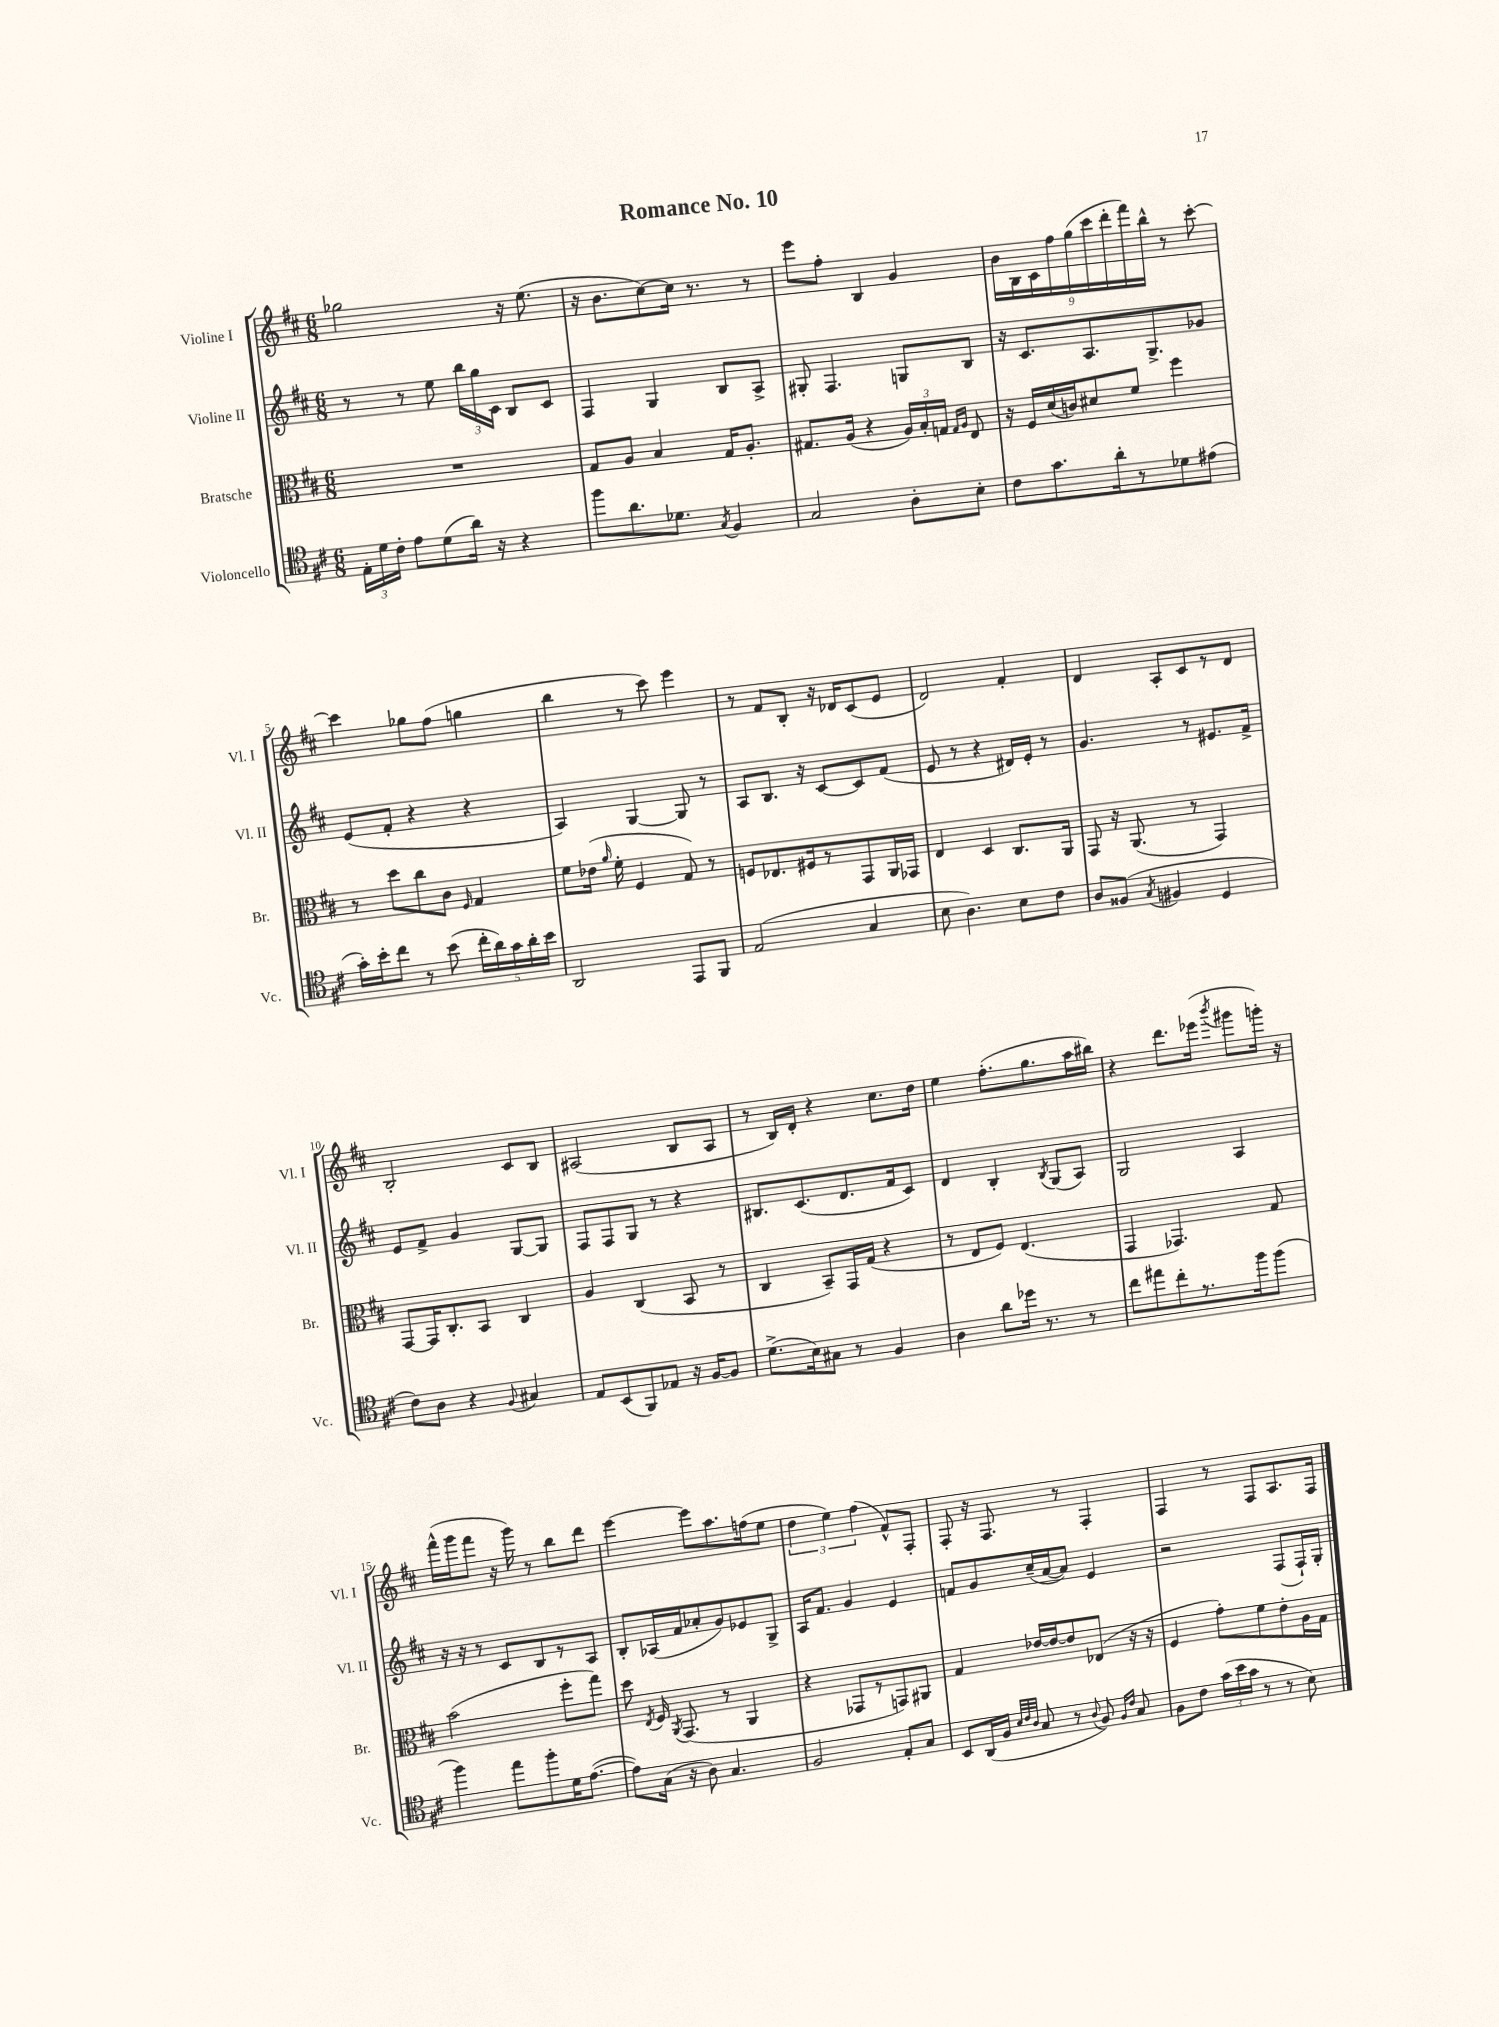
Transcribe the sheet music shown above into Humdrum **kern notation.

**kern	**kern	**kern	**kern
*staff4	*staff3	*staff2	*staff1
*clefC4	*clefC3	*clefG2	*clefG2
*k[f#c#]	*k[f#c#]	*k[f#c#]	*k[f#c#]
*M6/8	*M6/8	*M6/8	*M6/8
24E'	2.r	8r	2gg-
24d	.	.	.
24c#'	.	.	.
8e	.	8r	.
(8d	.	8ee	.
16a)	.	24bb	.
.	.	24gg	.
16r	.	.	.
.	.	24c#	.
4r	.	8B	16r
.	.	.	(8.ee
.	.	8c#	.
=	=	=	=
8ff#	8G	4F#	16r
.	.	.	8.b
8.a	8A	.	.
.	4B	4G	[8cc#)
8.d-	.	.	.
.	.	.	16cc#]
.	.	.	8.r
8qG	.	.	.
4F#	16G	8B	.
.	8.A'	.	.
.	.	8A^	8r
=	=	=	=
2G	8.G#	8G#'	8eee
.	.	4.F#	8ff#'
.	(16A	.	.
.	4r	.	4B
8A'	24A)	8G	4g
.	24B'	.	.
.	24G	.	.
.	16qqG	.	.
.	16qqA	.	.
8B'	8E	8B	.
=	=	=	=
8c#	16r	16r	18b
.	.	.	18B
.	16F#	8.c#	.
.	.	.	18c#
8.g	(16d	.	.
.	.	.	18ff#
.	16c)	.	.
.	.	.	(18gg
.	8d#	8.A	.
.	.	.	18ccc#
16a'	.	.	.
.	.	.	18ddd'
8r	8f#	.	.
.	.	.	18fff#)
.	.	8.G^	.
.	.	.	18bb^^
8d-	4ff#	.	8r
(8e#	.	8g-	[8ccc#'
=	=	=	=
16g')	8r	(8e	4ccc#]
16b'	.	.	.
8cc#	8dd	8f#'	.
8r	8cc#	4r	8gg-
(8b	8c#	.	(8ff#
.	16qqF#	.	.
20cc#'	4G	4r	4gg
20a)	.	.	.
20g	.	.	.
20a'	.	.	.
20b	.	.	.
=	=	=	=
2AA	8f#	4A)	4bb
.	(16e-	.	.
.	16qqa	.	.
.	16f#'	.	.
.	4F#	[4G	8r
.	.	.	8ccc#)
8EE	8G)	8G]	4eee
8FF#	8r	8r	.
=	=	=	=
(2E	8F	8A	8r
.	8.E-	8.B	8f#
.	.	.	8B'
.	16F#	16r	.
.	8r	[8c#	16r
.	.	.	16d-
4G	8GG	8c#]	(8c#
.	16AA	(8f#	8e
.	16GG-	.	.
=	=	=	=
8B	4E	8e	2d)
4.A)	.	8r	.
.	4D	4r	.
8B	8.C#	16d#)	4f#'
.	.	16e'	.
8c#	.	8r	.
.	16AA	.	.
=	=	=	=
8A	8GG	4.g	4d
(8F##	16r	.	.
.	(8.AA	.	.
8qG	.	.	.
4F#	.	.	8A'
.	8r	8r	8c#
4D	4GG)	8.e#	8r
.	.	.	8d
.	.	16f#^	.
=	=	=	=
8c#)	[8GG	8e	2B'
8A	16GG]	8f#^	.
.	8.C#'	.	.
4r	.	4g	.
.	8BB	.	.
8qqF#	.	.	.
4G#	4C#	[8G	8c#
.	.	8G]	8B
=	=	=	=
8E	4A	8F#	(2A#
(8BB	.	8F#	.
8FF#)	(4C#	8G	.
8E-	.	8r	.
16r	8BB	4r	8B
[16F#	.	.	.
8F#]	8r	.	8A#
=	=	=	=
(8.d^	4C#	8.B#	8r
.	.	.	16B)
16B)	.	(8.c#	16d'
8G#	8BB~)	.	4r
8r	16GG	8.d	.
.	(16G	.	.
4F#	4r	.	8.cc#
.	.	16f#	.
.	.	8c#)	.
.	.	.	16dd
=	=	=	=
4A	8r	4d	4ee
.	8E	.	.
8a	8F#)	4B'	(8.ff#'
16dd-	(4.E	.	.
8.r	.	.	8.gg
.	.	8qB	.
.	.	(8G	.
8r	.	8A)	16aa
.	.	.	16bb#)
=	=	=	=
8cc#	4GG	2G	4r
8ee#	.	.	.
8cc#'	4.GG-)	.	8.ddd
8.r	.	.	.
.	.	.	(16eee-
.	.	.	8qbbb
.	.	4A	8ggg#
16ff#	.	.	.
(8ff#	8G	.	16ggg')
.	.	.	16r
=	=	=	=
4ff#)	(2b	16r	(16fff#^^
.	.	16r	16ggg
.	.	8r	8fff#
8ee	.	8c#	16r
.	.	.	16ggg)
8ff#'	.	8B	8r
16d	8ff#'	8r	8bb
([8.e	.	.	.
.	8gg)	8A	8ddd
=	=	=	=
8e])	8dd	8B'	[4eee
.	8qE	.	.
(16G	16F#	(16A-	.
.	8qAA	.	.
16r	(8.GG	16f#	.
8A)	.	8a-'	8eee]
4.G	8r	8g)	8.aa
.	4AA	8e-	.
.	.	.	(16ff
.	.	8G^	8ee
=	=	=	=
2F#	4r	16A	6dd
.	.	8.f#	.
.	.	.	6ee)
.	8GG-	4g	.
.	.	.	(6ff#
.	8r	.	.
8E'	8GG)	4e	8f#^^)
8G	8AA#	.	8F#'
=	=	=	=
8BB	4G	8f	8F#'
(16AA	.	8g	16r
16F#	.	.	8.F#
32qqB	.	.	.
32qqc#	.	.	.
32qqA	.	.	.
8G	[16e-	(16cc#~	.
.	16e-_	[16a	.
8r	8e-]	8a])	8r
8qqA	.	.	.
8F#)	(8E-	4e	4F#'
16qqF#	.	.	.
16qqc#	.	.	.
8G	16r	.	.
.	16r	.	.
=	=	=	=
8F#	4F#	2r	4F#
8c#	.	.	.
(24g	8g')	.	8r
24b	.	.	.
24g	.	.	.
8r	8f#	.	8F#
8r	8e'	(8F#	8.A
8B)	16A	16F#`)	.
.	16G	16G'	16F#
==	==	==	==
*-	*-	*-	*-
